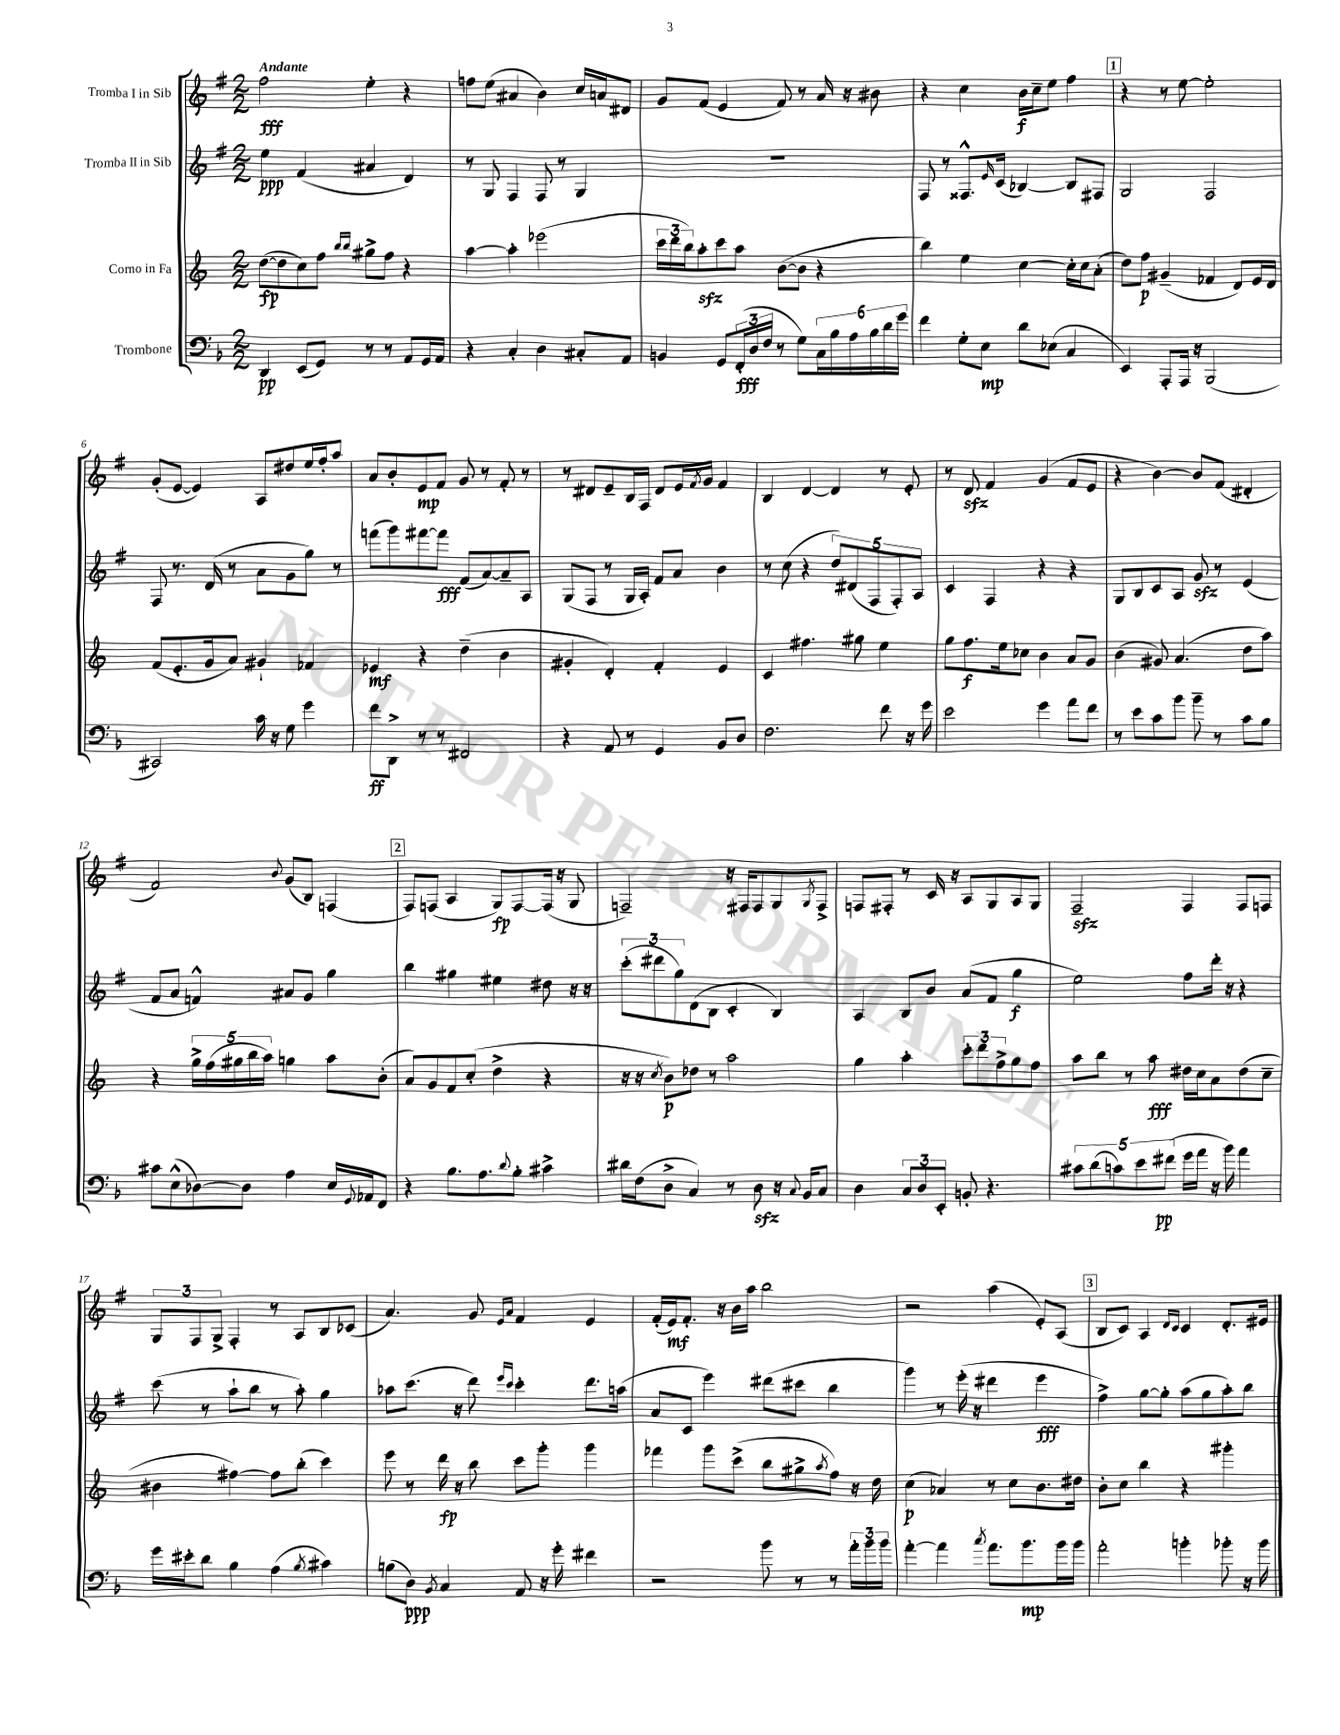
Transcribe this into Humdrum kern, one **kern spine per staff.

**kern	**kern	**kern	**kern
*staff4	*staff3	*staff2	*staff1
*clefF4	*clefG2	*clefG2	*clefG2
*k[b-]	*k[]	*k[f#]	*k[f#]
*M2/2	*M2/2	*M2/2	*M2/2
4DD	([8dd	4ee	2ff#
.	8dd]	.	.
(8EE	8cc)	(4f#	.
8GG)	8ff	.	.
.	16qqbb	.	.
.	16qqbb	.	.
8r	8gg#^	4a#	4ee'
8r	8ff	.	.
8AA	4r	4d)	4r
16GG	.	.	.
16AA	.	.	.
=	=	=	=
4r	[4aa	8r	8ff
.	.	8G	(8ee
4C'	4aa']	4F#	4a#
4D	(2eee-	8F#	4b)
.	.	8r	.
8C#'	.	4G	16cc
.	.	.	16a
8AA	.	.	8d#
=	=	=	=
4BB	24ccc	1r	8g
.	24ddd	.	.
.	24bb)	.	.
.	8aa'	.	(8f#
8GG	8ccc	.	4e
(24FF'	8aa	.	.
24D	.	.	.
24F	.	.	.
8r	([8b	.	8f#)
8G)	8b]	.	8r
24C	4r	.	16a
24B-	.	.	.
.	.	.	16r
24A	.	.	.
24B-	.	.	8b#
24d	.	.	.
24g	.	.	.
=	=	=	=
4f	4bb)	8F#	4r
.	.	8r	.
8G'	4ee	8.F##^^	4cc
8E	.	.	.
.	.	16qqe	.
.	.	(16c	.
8d	[4cc	[4B-)	16b
.	.	.	16cc~
(8E-	.	.	8ee
4C	16cc']	8B-]	4ff#
.	16cc	.	.
.	(8a'	8F#	.
=	=	=	=
4EE)	8dd)	2G	4r
.	8ff	.	.
8AAA'	(4g#~	.	8r
16AAA	.	.	[8ee
16r	.	.	.
(2BBB-	4f-	2F#	2ee']
.	8d)	.	.
.	16e	.	.
.	16d	.	.
=	=	=	=
2CC#)	(8f	8F#	(8g'
.	8.e'	8.r	[8e
.	.	.	4e])
.	16g	(16d	.
.	8a)	8r	.
16c	4g#`	8a	8A
16r	.	.	.
8G	.	8g	8dd#
4g	4f-	8gg)	16ee
.	.	.	16ff#'
.	.	8r	8aa
=	=	=	=
8f	4e-	(8fff	8a
8DD^	.	8ggg)	8b'
8r	4r	[8fff#	8e
8r	.	8fff#]	8f#
2FF#	(4dd~	(8f#	8g
.	.	[8a)	8r
.	4b	8a~]	8f#'
.	.	8A	8r
=	=	=	=
4r	4g#'	(8G	8r
.	.	8F#	8d#
8AA	4d')	8r	8e~
8r	.	16G	16B
.	.	16A')	16F#
4GG	4f'	8f#	8d#
.	.	8a	16e
.	.	.	8qf#
.	.	.	16g
8BB-	4e	4b	4f#
8D	.	.	.
=	=	=	=
2.F	4c	8r	4B
.	.	(8cc	.
.	4.ff#	4r	[4d
.	.	10dd)	4d]
.	.	(10d#	.
.	8gg#	.	.
.	.	10F#	.
8f	4ee	.	8r
.	.	10F#')	.
16r	.	.	8e'
.	.	10A	.
16g	.	.	.
=	=	=	=
2e	8gg	4c	8r
.	8.ff	.	8d
.	.	4F#	4f#
.	16ee	.	.
.	8cc-	.	.
4g	4b	4r	(4g
8a	8a	4r	8f#
8f	8g	.	8e
=	=	=	=
8r	(4b	8G	4r
8e	.	8B	.
8c	8g#)	8c	[4b)
8b-	(4.a	8A	.
8b-~	.	8g	8b]
8r	.	8r	(8f#
8c	8dd	(4e	4d#'
8B-	8aa)	.	.
=	=	=	=
8c#	4r	8f#	2f#)
(8E^^	.	8a	.
[8D-)	20gg^	4f^^)	.
.	(20ff	.	.
.	20gg#	.	.
8D-]	.	.	.
.	20bb	.	.
.	20aa)	.	.
.	.	.	8qqb
4A	4gg	8a#	(8g
.	.	8g	8B)
16E	8aa	4gg	(4F
8qqGG	.	.	.
16AA-	.	.	.
8FF	(8b'	.	.
=	=	=	=
4r	8a)	4bb	8F#)
.	8g	.	(8F
8.B-	8f	4gg#	4A
.	(8cc'	.	.
8.A	.	.	.
.	4dd^	4ee#	8G)
8qqd	.	.	.
8B-'	.	.	[8F
4c#^	4r	8dd#	(16F]
.	.	.	16r
.	.	16r	8G
.	.	16r	.
=	=	=	=
16d#	16r	(12ccc'	2F~)
(16F	16r	.	.
.	.	12ddd#	.
.	8qcc	.	.
8D^	8b)	.	.
.	.	12gg)	.
4C)	8dd-	(8d	.
.	8r	8B	.
8r	2aa	4c'	16r
.	.	.	16F#
8D	.	.	8F#
16r	.	4B)	8G
8qqC	.	.	.
16BB-	.	.	.
.	.	.	8qG
8C	.	.	8F#^
=	=	=	=
4D	4gg	4A	8F
.	.	.	8F#'
12C	4aa'	8B	8r
12D	.	.	.
.	.	8b	16c
12EE'	.	.	.
.	.	.	16r
8BB'	12ccc'	(8a	8A
.	12ddd	.	.
4.r	.	8f#	8G
.	12ff^	.	.
.	8gg	4gg	8A
.	8ff	.	8G
=	=	=	=
10c#	8aa	2ee)	2F#~
(10d	.	.	.
.	8bb	.	.
10c)	.	.	.
.	8r	.	.
10e	.	.	.
.	8aa	.	.
(10f#	.	.	.
16g	16dd#	8ff#	4F#
16a	16cc	.	.
16r	8a	16ddd'	.
16b-)	.	16r	.
4a	(8dd#	4r	8F#
.	8cc~	.	8F
=	=	=	=
16g	4b#	(8ccc	12G
16e#'	.	.	.
.	.	.	12F#
8d	.	8r	.
.	.	.	12G^
4B-	[4ff#)	8aa`	4F#'
.	.	8bb	.
(4A	8ff#]	8r	8r
.	(8bb'	8aa')	8A
8qB-	.	.	.
4c#)	4ccc)	4gg	8B
.	.	.	(8c-
=	=	=	=
(8B	8eee	8aa-	4.a)
8D)	8r	(8.ccc	.
8qBB-	.	.	.
4C	16ddd	.	.
.	16r	16r	.
.	8bb	8ddd)	8g
.	.	16qqeee	16qqe
.	.	16qqccc	16qqa
8AA	8ccc	4ccc'	4f#
16r	8ggg'	.	.
16g'	.	.	.
4f#	4ggg	8.ddd	4e
.	.	(16aa	.
=	=	=	=
2r	4fff-	8a	(16f#'
.	.	.	16e)
.	.	8c	8.f#'
.	8ggg	4eee)	.
.	.	.	16r
.	(8ccc^	.	16b
.	.	.	16aa
8b-	8bb	(8ddd#	2bb
8r	8gg#^	8ccc#	.
.	8qaa	.	.
8r	8ff)	4bb	.
24a'	16r	.	.
24b-	.	.	.
.	16dd	.	.
24b-	.	.	.
=	=	=	=
[4a'	(4cc	4ggg)	2r
4a]	4a-)	8r	.
.	.	(16eee'	.
.	.	16r	.
8qcc	.	.	.
8.a	8r	4ddd#	(4aa
.	8cc	.	.
8.b-	.	.	.
.	8.b	4eee	8e')
16b-	.	.	(8A
16b-	16dd#	.	.
=	=	=	=
2a'	8b'	4ff#^)	8B
.	8cc	.	8c)
.	4bb	[8gg	4A
.	.	8gg']	.
.	.	.	16qqd
.	.	.	16qqc
4b'	4r	(8aa	4c
.	.	8gg	.
8b-'	4ggg#'	8aa')	8.d'
16r	.	8bb	.
16b-	.	.	16e#
==	==	==	==
*-	*-	*-	*-
